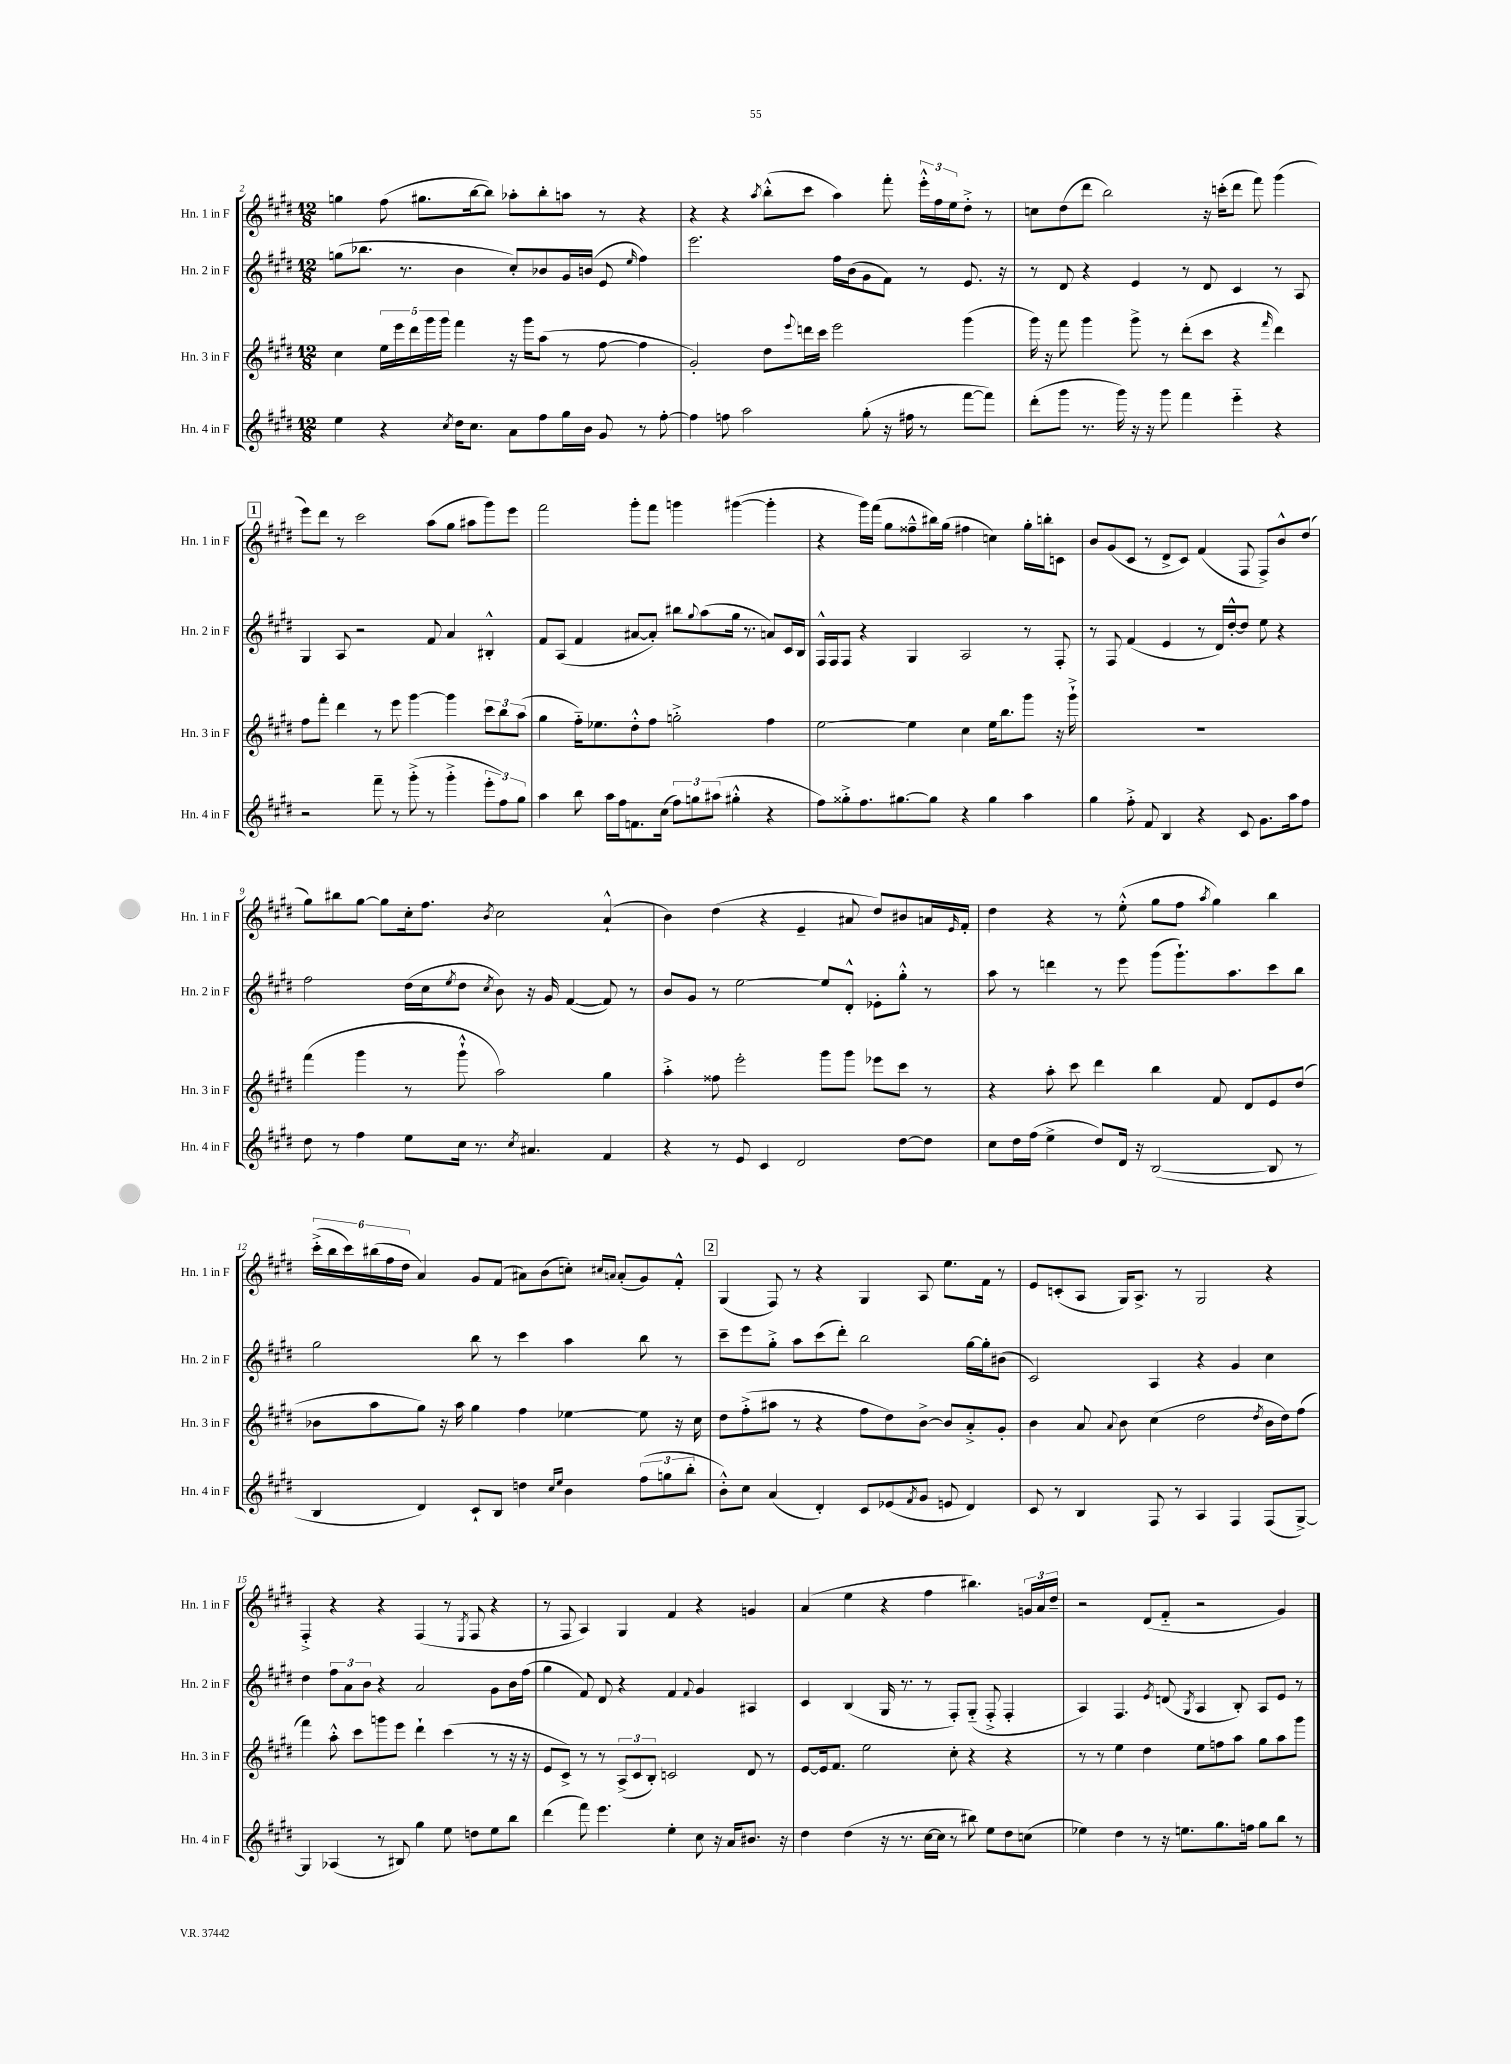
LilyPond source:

<<
\new StaffGroup <<
\new Staff = "s0" \with { instrumentName = "Hn. 1 in F" shortInstrumentName = "Hn. 1 in F" } {
    \clef treble \key e \major \numericTimeSignature \time 12/8
    g''4 fis''8( gis''8. b''16~ b''8) aes''8-. b''8-. a''8 r8 r4 |
    r4 r4 \acciaccatura { a''8 } b''8-.-^( cis'''8 a''4) fis'''8-. \tuplet 3/2 { e'''16-.-^ fis''16 e''16 } dis''8-.-> r8 |
    c''8 dis''8( dis'''8 b''2) r16 c'''16-.( dis'''8 fis'''8) gis'''4( |
    \mark \markup { \box "1" } e'''8) dis'''8 r8 cis'''2 a''8( gis''8 ais''8 gis'''8) e'''8 |
    fis'''2 gis'''8-. fis'''8 g'''4 gis'''4~( gis'''4-. |
    r4 gis'''16) fis'''16( gis''8 fisis''8---^ bis''16) gis''16( fis''4 c''4) gis''16-. b''16-. c'8 |
    b'8 gis'8( cis'8 r8 dis'8-> cis'8) fis'4( fis8 fis8->) b'8-^ dis''8( |
    gis''8) bis''8 gis''8~ gis''8 cis''16-. fis''8. \acciaccatura { b'8 } cis''2 a'4-!-^( |
    b'4) dis''4( r4 e'4-- ais'8 dis''8) bis'8 a'16 \grace { e'16 } fis'16-. |
    dis''4 r4 r8 e''8-.-^( gis''8 fis''8 \acciaccatura { a''8 } gis''4) b''4 |
    \tuplet 6/4 { cis'''16-.->( b''16 cis'''16) bis''16( fis''16 dis''16 } a'4) gis'8 fis'8( ais'8) b'8( c''8-.) \grace { cis''16 a'16 } a'8-.( gis'8) fis'8-.-^ |
    \mark \markup { \box "2" } gis4( fis8) r8 r4 gis4 a8 e''8. fis'16 r8 |
    e'8 c'8-.( a8 gis16) a8.-> r8 gis2 r4 |
    fis4-.-> r4 r4 fis4( r8 \acciaccatura { e8 } fis8 r4 |
    r8 fis8 a4) gis4 fis'4 r4 g'4 |
    a'4( e''4 r4 fis''4 bis''4.) \tuplet 3/2 { g'16 a'16 dis''16-- } |
    r2 dis'8( fis'8-_ r2 gis'4) \bar "|." |
}
\new Staff = "s1" \with { instrumentName = "Hn. 2 in F" shortInstrumentName = "Hn. 2 in F" } {
    \clef treble \key e \major \numericTimeSignature \time 12/8
    g''8( bes''8. r8. b'4 cis''8-.) bes'8 gis'16 b'16( e'8 \grace { e''16 } fis''4) |
    e'''2. fis''16 b'16( gis'8 fis'8) r8 e'8. r16 |
    r8 dis'8 r4 e'4 r8 dis'8 cis'4 r8 a8 |
    \mark \markup { \box "1" } gis4 a8 r2 fis'8 a'4 bis4-.-^ |
    fis'8 a8( fis'4 ais'8~ ais'8-.) bis''8 \appoggiatura { gis''8 } a''8( gis''16 r8. a'8) cis'16 b16 |
    fis16-^ fis16 fis8 r4 gis4 a2 r8 fis8-. |
    r8 fis8 fis'4( e'4 r8 dis'16) dis''16~-.-^ dis''8 e''8 r4 |
    fis''2 dis''16( cis''16 \acciaccatura { e''8 } dis''8 \acciaccatura { cis''8 } b'8) r16 gis'16 fis'4~( fis'8) r8 |
    b'8 gis'8 r8 e''2~ e''8 dis'8-.-^ ees'8-. gis''8-.-^ r8 |
    a''8 r8 d'''4 r8 e'''8 gis'''8( gis'''8.-!) a''8. cis'''8 b''8 |
    gis''2 b''8 r8 cis'''4 a''4 b''8 r8 |
    \mark \markup { \box "2" } cis'''8-- e'''8 gis''8-.-> a''8 cis'''8( dis'''8-.) b''2 gis''16~ gis''16-. bis'8( |
    cis'2) a4 r4 gis'4 cis''4 |
    dis''4 \tuplet 3/2 { fis''8 a'8 b'8 } r4 a'2 gis'8 b'16 fis''16( |
    gis''4 fis'8) dis'8 r4 fis'4 \appoggiatura { fis'8 } gis'4 ais4 |
    cis'4 b4( gis16 r8. r8 fis8-.) gis8-_( fis8-.-> fis4-. |
    a4) fis4. \acciaccatura { e'8 } d'8( \acciaccatura { gis8 } a4 b8-.) a8 e'8 r8 \bar "|." |
}
\new Staff = "s2" \with { instrumentName = "Hn. 3 in F" shortInstrumentName = "Hn. 3 in F" } {
    \clef treble \key e \major \numericTimeSignature \time 12/8
    cis''4 \tuplet 5/4 { e''16 e'''16 dis'''16 gis'''16 gis'''16 } fis'''4 r16 gis'''16 a''8( r8 fis''8~ fis''4 |
    gis'2-.) dis''8 \appoggiatura { e'''8 } d'''16 cis'''16 e'''2 gis'''4( |
    gis'''16) r16 fis'''8 gis'''4 gis'''8-> r8 dis'''8-.( cis'''8 r4 \grace { fis'''16 } dis'''4) |
    \mark \markup { \box "1" } fis''8 fis'''8-. dis'''4 r8 e'''8 gis'''4~ gis'''4 \tuplet 3/2 { cis'''8 b''8 a''8( } |
    gis''4 fis''16-_) ees''8. dis''8-.-^ fis''8 g''2-.-> fis''4 |
    e''2~ e''4 cis''4 e''16 b''8. gis'''8 r16 gis'''16-!-> |
    R1. |
    fis'''4( gis'''4 r8 gis'''8-!-^ a''2) gis''4 |
    a''4-.-> fisis''8 e'''2-. gis'''8 gis'''8 ees'''8 cis'''8 r8 |
    r4 a''8-. cis'''8 dis'''4 b''4 fis'8 dis'8 e'8 dis''8( |
    bes'8 a''8 gis''8) r16 a''16 gis''4 fis''4 ees''4~ ees''8 r16 cis''16 |
    \mark \markup { \box "2" } dis''8 fis''8-.->( ais''8 r8 r4 fis''8 dis''8) b'8~-> b'8 a'8-.-> gis'8-. |
    b'4 a'8 \appoggiatura { a'8 } b'8 cis''4( dis''2 \acciaccatura { dis''8 } b'16 dis''16) fis''8( |
    fis'''4) a''8-.-^ cis'''8 g'''8 e'''8 dis'''4-! cis'''4( r8 r16 r16 |
    e'8 cis'8->) r8 r8 \tuplet 3/2 { a8->( cis'8 b8-.) } c'2 dis'8 r8 |
    e'8~ e'16 fis'8. e''2 cis''8-. r4 r4 |
    r8 r8 e''4 dis''4 e''8 f''8 a''8 gis''8 a''8 gis'''8 \bar "|." |
}
\new Staff = "s3" \with { instrumentName = "Hn. 4 in F" shortInstrumentName = "Hn. 4 in F" } {
    \clef treble \key e \major \numericTimeSignature \time 12/8
    e''4 r4 \acciaccatura { cis''8 } dis''16 cis''8. a'8 fis''8 gis''16 b'16 gis'8 r8 fis''8~-. |
    fis''4 f''8 a''2 gis''8-.( r16 fis''16 r8 fis'''8~ fis'''8) |
    dis'''8-.( gis'''8 r8. gis'''16) r16 r16 gis'''8 fis'''4 e'''4-_ r4 |
    \mark \markup { \box "1" } r2 fis'''8-- r8 gis'''8-.->( r8 gis'''4-.-> \tuplet 3/2 { e'''8-. fis''8) gis''8 } |
    a''4 b''8 a''16 fis''16 f'8. cis''16( \tuplet 3/2 { fis''8) g''8 ais''8( } gis''4-.-^ r4 |
    fis''8) gisis''8-.-> fis''8. gis''8.~ gis''8 r4 gis''4 a''4 |
    gis''4 fis''8-.-> fis'8 b4 r4 cis'8 gis'8. a''16 fis''8 |
    dis''8 r8 fis''4 e''8 cis''16 r8. \acciaccatura { cis''8 } ais'4. fis'4 |
    r4 r8 e'8 cis'4 dis'2 dis''8~ dis''8 |
    cis''8 dis''16 fis''16( e''4-> dis''8) dis'16 r16 b2~( b8 r8 |
    b4 dis'4) cis'8-! b8 d''4 \grace { cis''16 e''16 } b'4 \tuplet 3/2 { fis''8( g''8 b''8-. } |
    \mark \markup { \box "2" } b'8-.-^) cis''8 a'4( dis'4-.) cis'8 ees'8( \acciaccatura { fis'8 } gis'8 e'8 dis'4) |
    cis'8 r8 b4 fis8 r8 a4 fis4 fis8( gis8~->) |
    gis4 aes4( r8 bis8) gis''4 e''8 d''8 e''8 b''8 |
    dis'''4( fis'''8) e'''4. e''4-. cis''8 r16 a'16 bis'8. r16 |
    dis''4 dis''4( r16 r8. cis''16~ cis''16 r8 bis''8) e''8 dis''8 c''8( |
    ees''4) dis''4 r8 r16 e''8. gis''8. f''16 gis''8 b''8 r8 \bar "|." |
}
>>
>>
\layout { \context { \Score currentBarNumber = #2 } }
